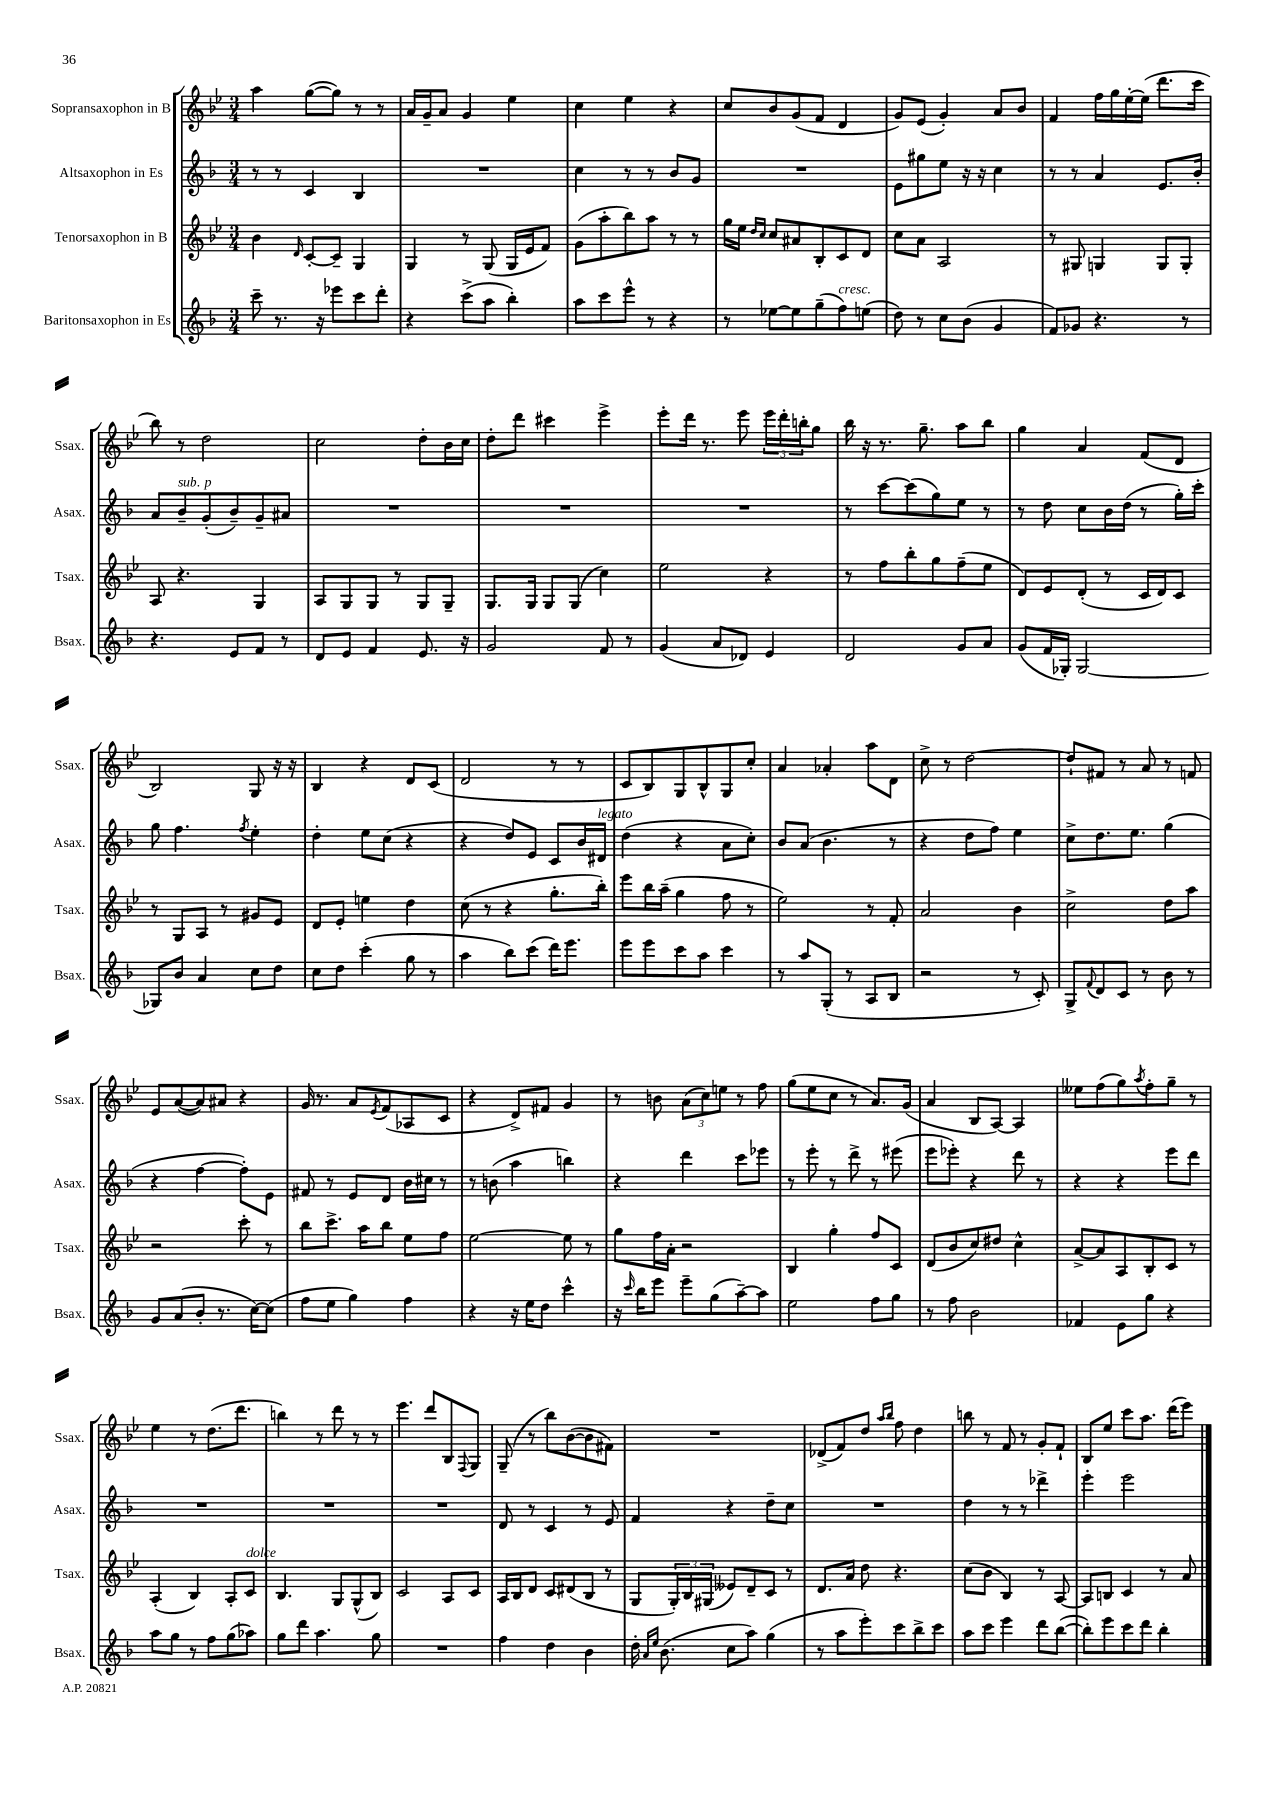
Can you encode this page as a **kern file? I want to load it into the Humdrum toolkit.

**kern	**kern	**kern	**kern
*staff4	*staff3	*staff2	*staff1
*clefG2	*clefG2	*clefG2	*clefG2
*k[b-]	*k[b-e-]	*k[b-]	*k[b-e-]
*M3/4	*M3/4	*M3/4	*M3/4
8ccc~	4b-	8r	4aa
8.r	.	8r	.
.	16qqd	.	.
.	[8c'	4c	([8gg
16r	.	.	.
8eee-	8c~]	.	8gg])
8ccc	4G	4B-	8r
8ddd'	.	.	8r
=	=	=	=
4r	4G	2.r	16a
.	.	.	16g~
.	.	.	8a
(8ccc^	8r	.	4g
8aa	(8G	.	.
4bb-')	16G	.	4ee-
.	16e-	.	.
.	8f)	.	.
=	=	=	=
8aa	(8g	4cc	4cc
8ccc	8aa'	.	.
8eee^^	8bb-)	8r	4ee-
8r	8aa	8r	.
4r	8r	8b-	4r
.	8r	8g	.
=	=	=	=
8r	16gg	2.r	8cc
.	16ee-	.	.
.	16qqdd	.	.
.	16qqcc	.	.
[8ee-	8cc	.	8b-
8ee-]	8a#	.	(8g
(8gg~	8B-'	.	8f
8ff)	8c	.	4d
(8ee	8d	.	.
=	=	=	=
8dd)	8cc	8e	8g)
8r	8a	8gg#	(8e-
8cc	2A	8ee	4g')
(8b-	.	16r	.
.	.	16r	.
4g	.	4cc	8a
.	.	.	8b-
=	=	=	=
8f)	8r	8r	4f
8g-	8G#	8r	.
4.r	4G	4a	16ff
.	.	.	16gg
.	.	.	[16ee-'
.	.	.	(16ee-]
.	8G	8.e	8.ddd
8r	8G'	.	.
.	.	16b-'	16ccc
=	=	=	=
4.r	8A	8a	8bb-)
.	4.r	8b-~	8r
.	.	(8g'	2dd
8e	.	8b-~)	.
8f	4G	8g~	.
8r	.	8a#	.
=	=	=	=
8d	8A	2.r	2cc
8e	8G	.	.
4f	8G	.	.
.	8r	.	.
8.e	8G	.	8dd'
.	8G~	.	16b-
16r	.	.	16cc
=	=	=	=
2g	8.G	2.r	8dd'
.	.	.	8ddd
.	16G	.	.
.	8G	.	4ccc#
.	(8G	.	.
8f	4cc)	.	4eee-^
8r	.	.	.
=	=	=	=
(4g	2ee-	2.r	8eee-'
.	.	.	16ddd
.	.	.	8.r
8a	.	.	.
8d-)	.	.	8eee-
4e	4r	.	24eee-
.	.	.	24ddd'
.	.	.	24bb'
.	.	.	8gg
=	=	=	=
2d	8r	8r	16bb-
.	.	.	16r
.	8ff	[8ccc	8.r
.	8bb-'	(8ccc]	.
.	.	.	8.gg~
.	8gg	8gg)	.
8g	(8ff~	8ee	8aa
8a	8ee-	8r	8bb-
=	=	=	=
(8g	8d)	8r	4gg
16f	8e-	8dd	.
16G-')	.	.	.
[2G-	(8d'	8cc	4a
.	8r	16b-	.
.	.	(16dd	.
.	16c	8r	(8f
.	16d)	.	.
.	8c	16gg')	8d
.	.	16ccc'	.
=	=	=	=
8G-]	8r	8gg	2B-)
8b-	8G	4.ff	.
4a	8A	.	.
.	8r	.	.
.	.	8qff	.
8cc	8g#	4ee'	8G
8dd	8e-	.	16r
.	.	.	16r
=	=	=	=
8cc	8d	4dd'	4B-
8dd	8e-'	.	.
(4ccc'	4ee	8ee	4r
.	.	(8cc	.
8gg	4dd	4r	8d
8r	.	.	(8c
=	=	=	=
4aa	(8cc	4r	2d
.	8r	.	.
8bb-)	4r	8dd)	.
(8ccc	.	8e	.
16ddd)	8.gg'	8c	8r
8.eee	.	.	.
.	.	16b-	8r
.	16bb-')	16d#	.
=	=	=	=
8eee	8eee-	(4dd	8c
8eee	16bb-	.	8B-)
.	(16aa~	.	.
8ccc	4gg	4r	8G
8aa	.	.	8B-^^
4ccc	8ff	8a	8G
.	8r	8cc')	8cc'
=	=	=	=
8r	2ee-)	8b-	4a
8aa	.	(8a	.
(8G'	.	4.b-	4a-'
8r	.	.	.
8A	8r	.	8aa
8B-	8f'	8r	8d
=	=	=	=
2r	2a	4r	8cc^
.	.	.	8r
.	.	8dd	[2dd
.	.	8ff)	.
8r	4b-	4ee	.
8c')	.	.	.
=	=	=	=
8G^	2cc^	8cc^	8dd`]
8qqf	.	.	.
8d	.	8.dd	8f#
8c	.	.	8r
.	.	8.ee	.
8r	.	.	8a
8b-	8dd	(4gg	8r
8r	8aa	.	8f
=	=	=	=
8g	2r	4r	8e-
(8a	.	.	([8a
8b-'	.	[4ff	8a])
8.r	.	.	8a#
.	8ccc'	8ff'])	4r
[16cc)	.	.	.
(8cc]	8r	8e	.
=	=	=	=
8ff	8bb-	8f#	16g
.	.	.	8.r
8ee	8.ccc^	8r	.
4gg)	.	8e	8a
.	16aa	.	.
.	.	.	8qe-
.	8bb-	8d	(8f
4ff	8ee-	16b-	8A-
.	.	16cc#	.
.	8ff	8r	8c
=	=	=	=
4r	[2ee-	8r	4r
.	.	(8b	.
16r	.	4aa	8d^)
16ee	.	.	.
8dd	.	.	8f#
4ccc^^	8ee-]	4bb)	4g
.	8r	.	.
=	=	=	=
16r	8gg	4r	8r
16qqccc	.	.	.
16bb-	.	.	.
8eee	16ff	.	8b
.	16a'	.	.
8eee~	2r	4ddd	(12a
.	.	.	12cc)
(8gg	.	.	.
.	.	.	12ee
[8aa~)	.	8ccc	8r
8aa]	.	8eee-	8ff
=	=	=	=
2ee	4B-	8r	(8gg
.	.	8eee'	8ee-
.	4gg'	8r	8cc
.	.	8ddd^	8r
8ff	8ff	8r	8.a)
8gg	8c	(8eee#	.
.	.	.	(16g
=	=	=	=
8r	(8d	8eee	4a
8ff	8b-	8eee-')	.
2b-	8cc)	4r	8B-
.	8dd#	.	[8A)
.	4cc^^	8ddd	4A]
.	.	8r	.
=	=	=	=
4f-	[8a^	4r	8ee--
.	8a]	.	(8ff
8e	8A	4r	8gg)
.	.	.	8qaa
8gg	8B-'	.	8ff'
4r	8c	8eee	8gg~
.	8r	8ddd	8r
=	=	=	=
8aa	(4A'	2.r	4ee-
8gg	.	.	.
8r	4B-)	.	8r
8ff	.	.	(8.dd
(8gg	8A'	.	.
.	.	.	8.ddd
8aa-)	8c	.	.
=	=	=	=
8gg	4.B-	2.r	4bb)
8ddd	.	.	.
4.aa	.	.	8r
.	8G	.	8ddd
.	(8G^^	.	8r
8gg	8B-)	.	8r
=	=	=	=
2.r	2c	2.r	4.eee-
.	.	.	8ddd
.	8A	.	8B-
.	.	.	8qqF
.	8c	.	8G
=	=	=	=
4ff	16A	8d	(8G~
.	16B-	.	.
.	8d	8r	8r
4dd	8c	4c	8bb-)
.	(8d#	.	([8b-
4b-	8B-	8r	8b-]
.	8r	8e	8f#)
=	=	=	=
16dd'	8G	4f	2.r
16qqa	.	.	.
16qqee	.	.	.
(8.b-	.	.	.
.	24G')	.	.
.	24B-	.	.
.	(24G#	.	.
8cc	8e--)	4r	.
8aa)	8d~	.	.
(4gg	8c	8dd~	.
.	8r	8cc	.
=	=	=	=
8r	8.d	2.r	(8d-^
8aa	.	.	8f)
.	16a	.	.
8eee')	8dd	.	8dd
.	.	.	16qqaa
.	.	.	16qqbb-
8ccc	4.r	.	8ff
8bb-^	.	.	4dd
8ccc	.	.	.
=	=	=	=
8aa	(8cc	4dd	8bb
8ccc	8b-	.	8r
4eee	4B-)	8r	8f
.	.	8r	8r
8ddd	8r	4ddd-^	8g'
([8bb-	[8A	.	8f`
=	=	=	=
8bb-'])	8A]	4eee'	8B-
8eee	8B	.	8ee-
8ccc	4c	2eee	8ccc
8ddd	.	.	8.aa
4bb-'	8r	.	.
.	.	.	(16ddd
.	8a	.	8eee-)
==	==	==	==
*-	*-	*-	*-
